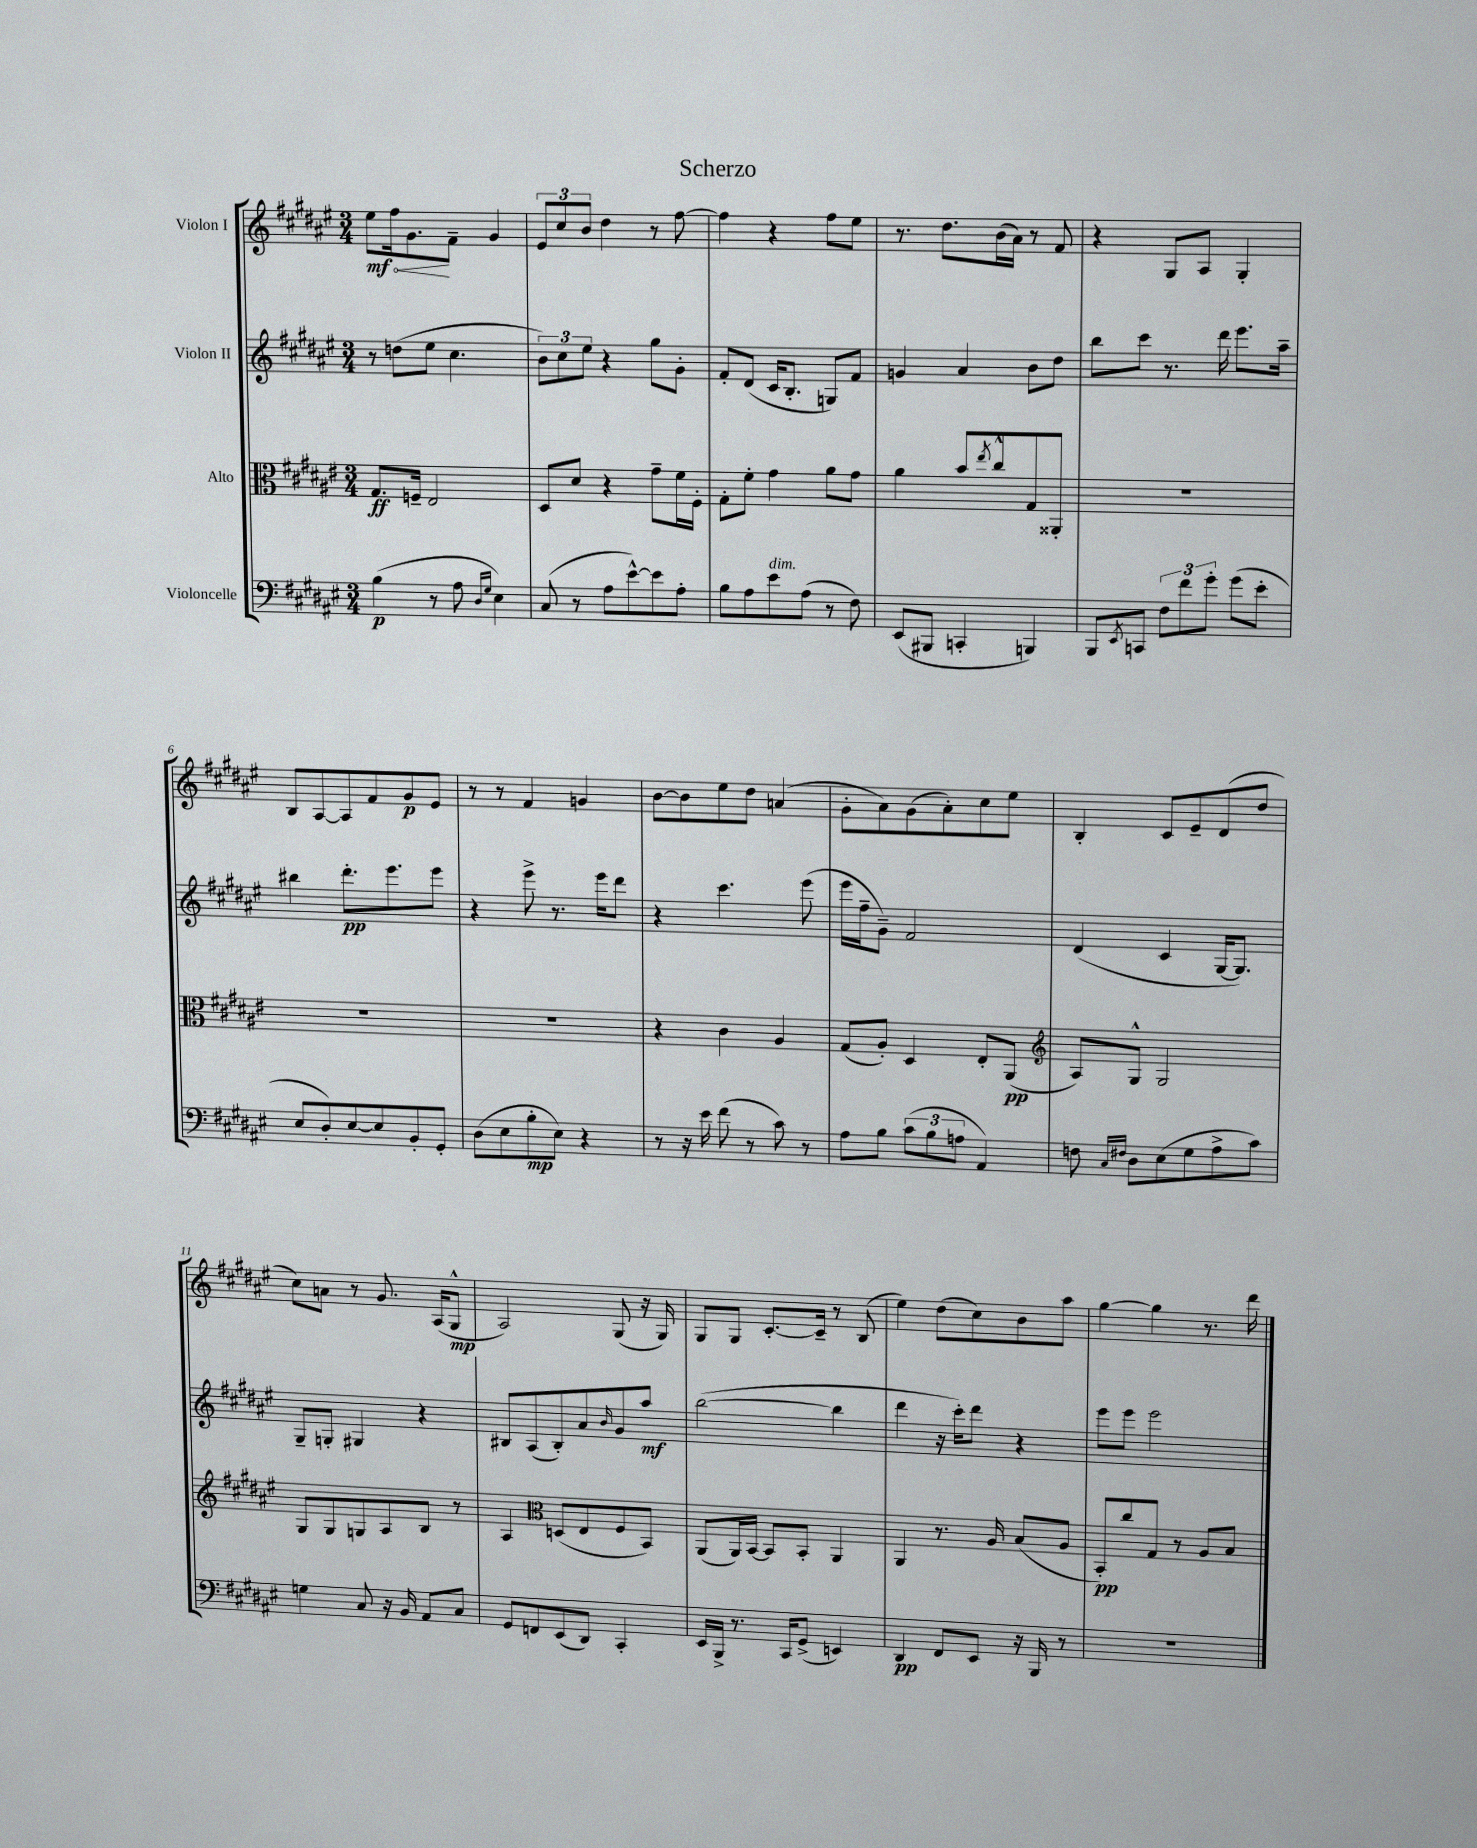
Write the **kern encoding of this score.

**kern	**dynam	**kern	**dynam	**kern	**dynam	**kern	**dynam
*part4	*part4	*part3	*part3	*part2	*part2	*part1	*part1
*staff4	*staff4	*staff3	*staff3	*staff2	*staff2	*staff1	*staff1
*I"Violoncelle	*	*I"Alto	*	*I"Violon II	*	*I"Violon I	*
*clefF4	*	*clefC3	*	*clefG2	*	*clefG2	*
*k[f#c#g#d#a#e#]	*	*k[f#c#g#d#a#e#]	*	*k[f#c#g#d#a#e#]	*	*k[f#c#g#d#a#e#]	*
*M3/4	*	*M3/4	*	*M3/4	*	*M3/4	*
=1	=1	=1	=1	=1	=1	=1	=1
!	!	!	!	!	!	!	!LO:HP:b
(4B\	p	8.G#/L	ff	8r	.	8ee#\L	< mf
.	.	.	.	(8ddn\L	.	16ff#\k	.
.	.	16Fn~/Jk	.	.	.	8.g#\	.
8r	.	2E#/	.	8ee#\J	.	.	.
8A#\	.	.	.	4.cc#\	.	8f#~\J	[
16qqD#/LL	.	.	.	.	.	.	.
16qqG#/JJ	.	.	.	.	.	.	.
4E#\)	.	.	.	.	.	4g#/	.
=2	=2	=2	=2	=2	=2	=2	=2
(8C#/	.	8D#/L	.	12b\L)	.	12e#/L	.
.	.	.	.	12cc#\	.	12cc#/	.
8r	.	8d#/J	.	.	.	.	.
.	.	.	.	12ee#\J	.	12b/J	.
8A#\L	.	4r	.	4r	.	4dd#\	.
[8e#^^\)	.	.	.	.	.	.	.
8e#\]	.	8g#~\L	.	8gg#\L	.	8r	.
8A#'\J	.	16f#\L	.	8g#'\J	.	[8ff#\	.
.	.	16F#'\JJ	.	.	.	.	.
=3	=3	=3	=3	=3	=3	=3	=3
8B\L	.	8G#'\L	.	8f#'/L	.	4ff#\]	.
8A#\	.	8f#'\J	.	(8d#/J	.	.	.
!LO:TX:a:i:t=dim.	!	!	!	!	!	!	!
8e#\	.	4g#\	.	16c#/KL	.	4r	.
.	.	.	.	8.B'/J	.	.	.
(8A#\J	.	.	.	.	.	.	.
8r	.	8a#\L	.	8Gn/L)	.	8ff#\L	.
8F#\)	.	8g#\J	.	8f#/J	.	8ee#\J	.
=4	=4	=4	=4	=4	=4	=4	=4
(8EE#/L	.	4a#\	.	4gn/	.	8.r	.
8BBB#X/J	.	.	.	.	.	.	.
.	.	.	.	.	.	8.dd#\L	.
4CCn'/	.	8b/L	.	4a#/	.	.	.
.	.	8qee#/	.	.	.	.	.
.	.	8cc#^^/	.	.	.	(16b\L	.
.	.	.	.	.	.	16a#\JJ)	.
4BBBn/)	.	8G#/	.	8b\L	.	8r	.
.	.	8AA##X'/J	.	8dd#\J	.	8f#/	.
=5	=5	=5	=5	=5	=5	=5	=5
8BBB/L	.	2.r	.	8bb\L	.	4r	.
8qEE#/	.	.	.	.	.	.	.
8CCn/J	.	.	.	8ccc#\J	.	.	.
12F#\L	.	.	.	8.r	.	8G#/L	.
12f#\	.	.	.	.	.	.	.
.	.	.	.	.	.	8A#/J	.
12g#'\J	.	.	.	.	.	.	.
.	.	.	.	16ddd#\	.	.	.
(8g#\L	.	.	.	8.eee#\L	.	4G#'/	.
8e#'\J	.	.	.	.	.	.	.
.	.	.	.	16aa#~\Jk	.	.	.
!!LO:LB:g=z
=6	=6	=6	=6	=6	=6	=6	=6
8E#/L	.	2.r	.	4bb#X\	.	8B/L	.
8D#'/)	.	.	.	.	.	[8A#/	.
[8E#/	.	.	.	8.ddd#'\L	pp	8A#/]	.
8E#/]	.	.	.	.	.	8f#/	.
.	.	.	.	8.eee#\	.	.	.
8BB'/	.	.	.	.	.	8g#/	p
8GG#'/J	.	.	.	8eee#\J	.	8e#/J	.
=7	=7	=7	=7	=7	=7	=7	=7
(8D#\L	.	2.r	.	4r	.	8r	.
8E#\	.	.	.	.	.	8r	.
8B'\	mp	.	.	8eee#^\	.	4f#/	.
8E#\J)	.	.	.	8.r	.	.	.
4r	.	.	.	.	.	4gn/	.
.	.	.	.	16eee#\KL	.	.	.
.	.	.	.	8ddd#\J	.	.	.
=8	=8	=8	=8	=8	=8	=8	=8
8r	.	4r	.	4r	.	[8b\L	.
16r	.	.	.	.	.	8b\]	.
16e#\	.	.	.	.	.	.	.
(8f#\	.	4c#\	.	4.ccc#\	.	8ee#\	.
8r	.	.	.	.	.	8dd#\J	.
8c#\)	.	4A#/	.	.	.	(4an/	.
8r	.	.	.	(8eee#\	.	.	.
=9	=9	=9	=9	=9	=9	=9	=9
8A#\L	.	(8G#/L	.	16eee#\LL	.	8g#'\L	.
.	.	.	.	16ff#~\J	.	.	.
8B\J	.	8A#'/J)	.	8g#~\J)	.	8a#\)	.
(12c#\L	.	4D#/	.	2f#/	.	(8g#\	.
12B\	.	.	.	.	.	.	.
.	.	.	.	.	.	8a#'\)	.
12An\J	.	.	.	.	.	.	.
4AA#/)	.	8E#'/L	.	.	.	8cc#\	.
.	.	(8AA#/J	pp	.	.	8ee#\J	.
=10	=10	=10	=10	=10	=10	=10	=10
*	*	*clefG2	*	*	*	*	*
8Fn\	.	8A#/L)	.	(4d#/	.	4B'/	.
16qqC#/LL	.	.	.	.	.	.	.
16qqF#X/JJ	.	.	.	.	.	.	.
8D#\L	.	8G#^^/J	.	.	.	.	.
(8E#\	.	2G#/	.	4c#/	.	8c#/L	.
8G#\	.	.	.	.	.	8e#~/	.
8A#^\	.	.	.	[16G#/KL	.	(8d#/	.
.	.	.	.	8.G#/J])	.	.	.
8c#\J)	.	.	.	.	.	8dd#/J	.
!!LO:LB:g=z
=11	=11	=11	=11	=11	=11	=11	=11
4Gn\	.	8G#/L	.	8G#~/L	.	8cc#\L)	.
.	.	8G#/	.	8Gn'/J	.	8an\J	.
8C#/	.	8Gn/	.	4G#X/	.	8r	.
16r	.	8A#/	.	.	.	8.g#/	.
16BB/	.	.	.	.	.	.	.
8AA#/L	.	8B/J	.	4r	.	.	.
.	.	.	.	.	.	(16A#/KL	.
8C#/J	.	8r	.	.	.	8G#^^/J	mp
=12	=12	=12	=12	=12	=12	=12	=12
8GG#/L	.	4A#/	.	8B#X/L	.	2A#/)	.
8FFn/	.	.	.	(8A#/	.	.	.
*	*	*clefC3	*	*	*	*	*
(8EE#/	.	(8Dn/L	.	8B#'/)	.	.	.
8DD#/J)	.	8E#/	.	8a#/	.	.	.
.	.	.	.	16qqb/	.	.	.
4CC#'/	.	8F#/	.	8g#/	.	(8G#/	.
.	.	8BB/J)	.	8aa#/J	mf	16r	.
.	.	.	.	.	.	16G#/)	.
=13	=13	=13	=13	=13	=13	=13	=13
16EE#/LL	.	(8AA#/L	.	([2bb\	.	8G#/L	.
16BBB^/JJ	.	.	.	.	.	.	.
8.r	.	16AA#/L)	.	.	.	8G#/J	.
.	.	[16BB/JJ	.	.	.	.	.
.	.	8BB/L]	.	.	.	[8.c#'/L	.
16CC#/KL	.	.	.	.	.	.	.
(8GG#^/J	.	8BB'/J	.	.	.	.	.
.	.	.	.	.	.	16c#~/Jk]	.
4EEn/)	.	4AA#/	.	4bb\]	.	8r	.
.	.	.	.	.	.	(8B/	.
=14	=14	=14	=14	=14	=14	=14	=14
4DD#/	pp	4AA#/	.	4ddd#\	.	4ee#\)	.
8FF#/L	.	8.r	.	16r	.	(8dd#\L	.
.	.	.	.	16ccc#'\KL)	.	.	.
8EE#/J	.	.	.	8ddd#\J	.	8cc#\)	.
.	.	16A#/	.	.	.	.	.
16r	.	(8B/L	.	4r	.	8b\	.
16BBB/	.	.	.	.	.	.	.
8r	.	8A#/J	.	.	.	8aa#\J	.
=15	=15	=15	=15	=15	=15	=15	=15
2.r	.	8BB'/L)	pp	8eee#\L	.	[4gg#\	.
.	.	8cc#/	.	8eee#\J	.	.	.
.	.	8G#/J	.	2eee#\	.	4gg#\]	.
.	.	8r	.	.	.	.	.
.	.	8A#/L	.	.	.	8.r	.
.	.	8B/J	.	.	.	.	.
.	.	.	.	.	.	16ddd#\	.
==	==	==	==	==	==	==	==
*-	*-	*-	*-	*-	*-	*-	*-
